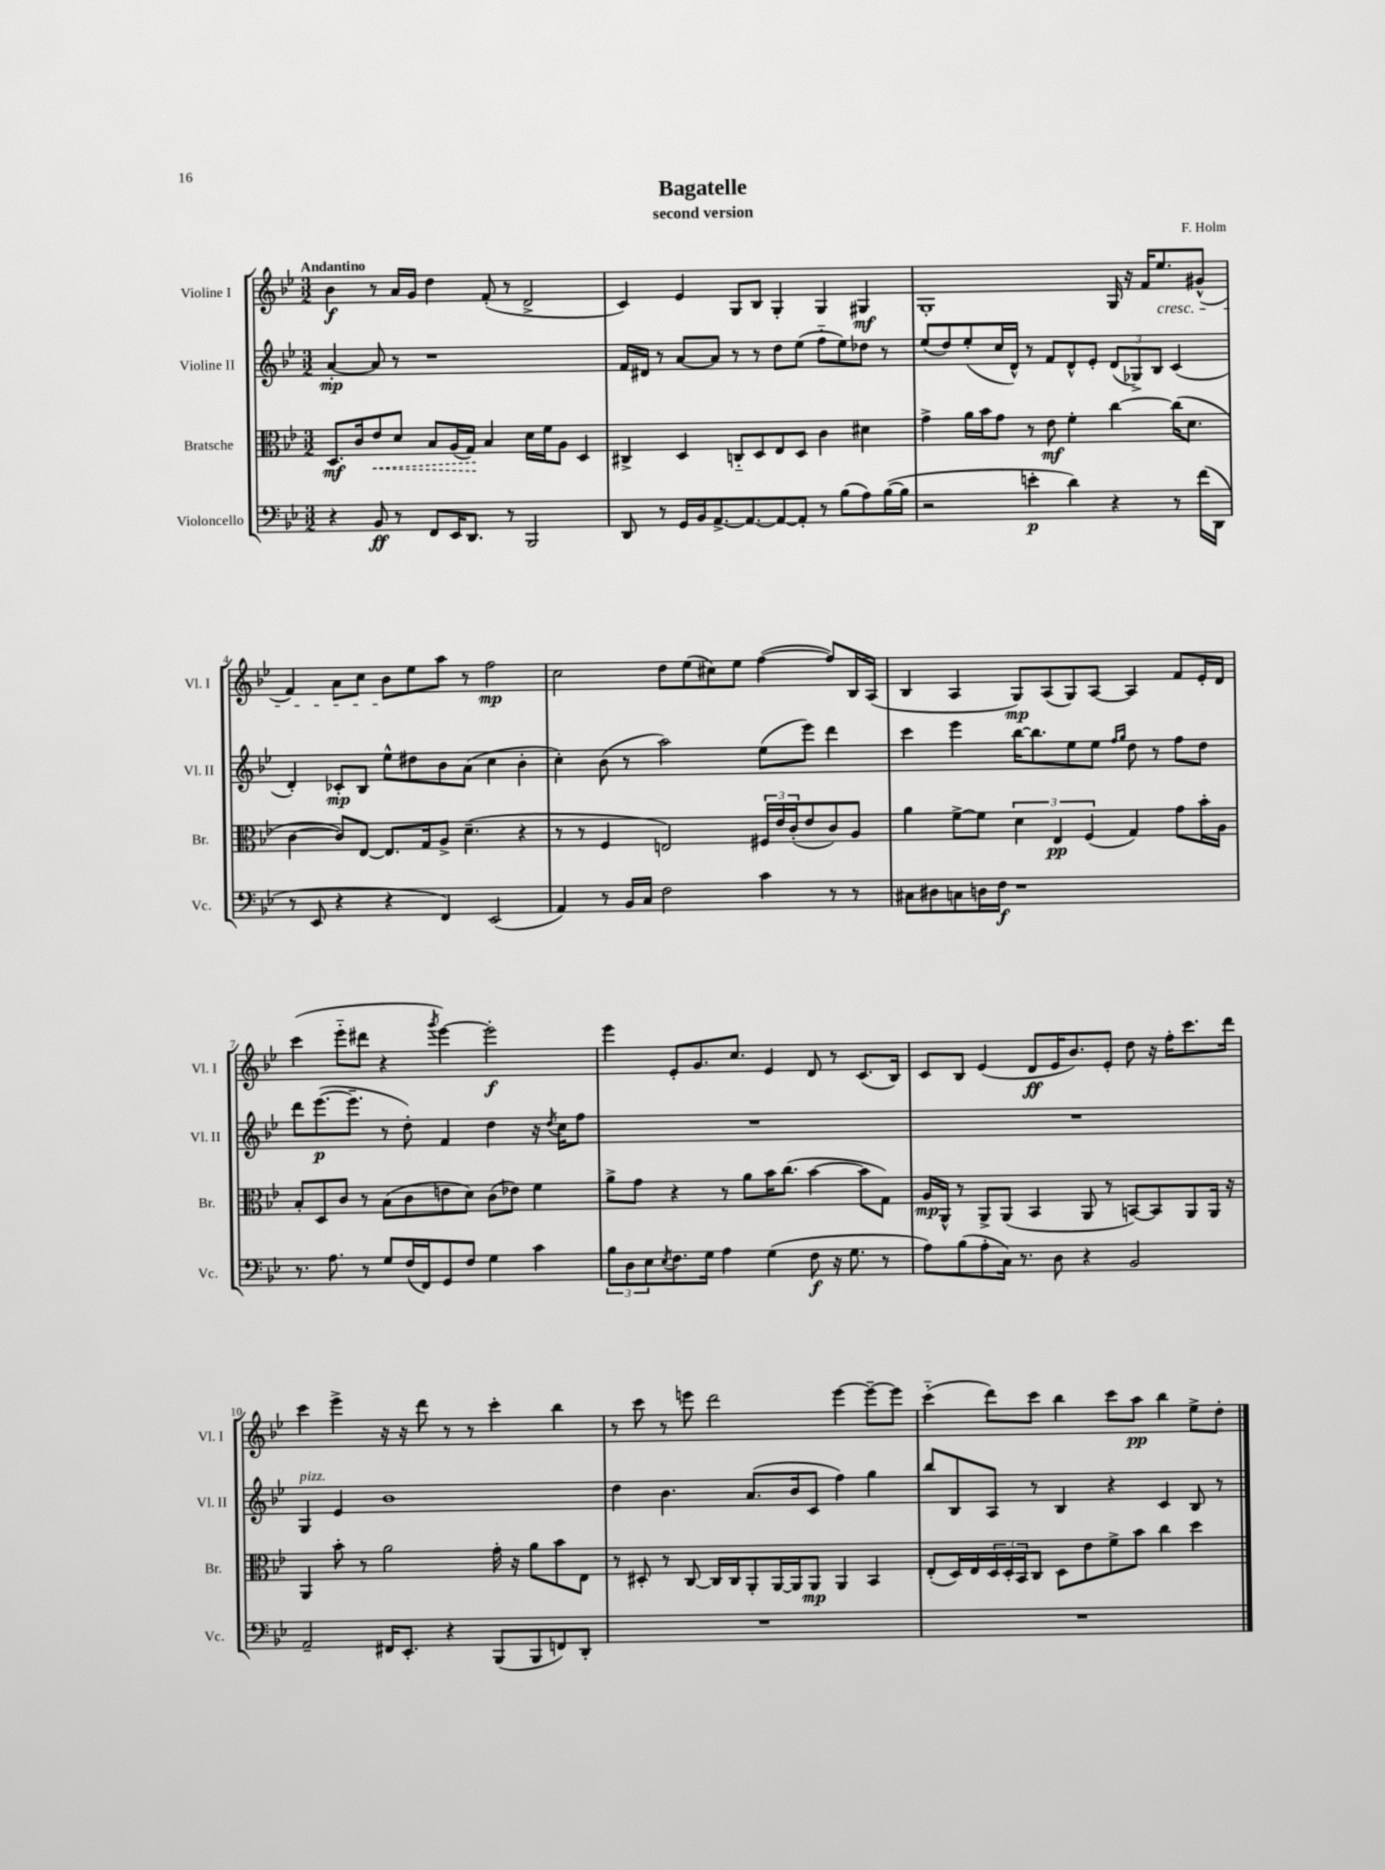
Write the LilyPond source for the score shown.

\header { title = "Bagatelle" composer = "F. Holm" subtitle = "second version" }
<<
\new StaffGroup <<
\new Staff = "s0" \with { instrumentName = "Violine I" shortInstrumentName = "Vl. I" } {
    \clef treble \key bes \major \numericTimeSignature \time 3/2 \tempo "Andantino"
    bes'4\f r8 a'16 g'16 d''4 f'8-.( r8 d'2-> |
    c'4) ees'4 g8 bes8 g4-. g4 gis4\mf |
    g1-. g16 r16 f'16 ees''8.\cresc gis'8-^( |
    f'4) a'8 c''8 bes'8\! ees''8 a''8 r8 f''2\mp |
    c''2 d''8 ees''8( cis''8) ees''8 f''4~( f''8) bes16 a16( |
    bes4 a4 g8\mp) a8( g8) a8~ a4 f'8 ees'16-. d'16 |
    c'''4( ees'''8-_ dis'''8 r4 \acciaccatura { g'''8 } ees'''4~) ees'''2-.\f |
    ees'''4 ees'8-. g'8. c''8. ees'4 d'8 r8 c'8.( bes16) |
    c'8 bes8 ees'4( d'8\ff ees'16 bes'8.) ees'8-. d''8 r16 f''16-. c'''8. d'''16 |
    c'''4 ees'''4-> r16 r16 d'''8 r8 r8 c'''4-. bes''4 |
    r8 c'''8 r8 e'''8 d'''2 e'''4~ e'''8~-- e'''8 |
    c'''4-_( d'''8) c'''8 bes''4 c'''8 a''8\pp bes''4 ees''8-> d''8-. \bar "|." |
}
\new Staff = "s1" \with { instrumentName = "Violine II" shortInstrumentName = "Vl. II" } {
    \clef treble \key bes \major \numericTimeSignature \time 3/2
    a'4~-.\mp a'8 r8 r1 |
    f'16 dis'16 r8 a'8~ a'8 r8 r8 d''8 ees''8( f''8-_ ees''8) des''8 r8 |
    ees''8( d''8) ees''8-.( c''16 d'16-^) r8 f'8 d'8-^ ees'8-. \tuplet 3/2 { d'8( ges8->) bes8 } c'4( |
    d'4-.) ces'8-.\mp bes8 ees''8-^ dis''8 bes'8 a'8( c''4 bes'4-. |
    c''4-.) bes'8( r8 a''2) ees''8( ees'''8) d'''4 |
    c'''4 ees'''4 bes''16~ bes''8. ees''8 ees''8 \grace { f''16 g''16 } d''8 r8 f''8 d''8 |
    d'''8 ees'''8.~\p( ees'''8.-- r8 d''8-.) f'4 d''4 r16 \acciaccatura { d''8 } c''16 f''8 |
    R1. |
    R1. |
    g4^\markup { \italic "pizz." } ees'4 bes'1 |
    d''4 bes'4. a'8.( bes'16 c'8 f''4) g''4 |
    bes''8 bes8 a8 r8 bes4 r4 c'4 bes8 r8 \bar "|." |
}
\new Staff = "s2" \with { instrumentName = "Bratsche" shortInstrumentName = "Br." } {
    \clef alto \key bes \major \numericTimeSignature \time 3/2
    d8.\mf c'16 \once \override Hairpin.style = #'dashed-line ees'8\< d'8 bes8 a16( g16\!) bes4 d'16 f'16 a8 d4 |
    cis4-> d4 c8-_ d8 ees8 d8 c'4 dis'4 |
    g'4-> a'16 bes'16 g'8 r8 ees'8\mf f'4-. c''4~ c''16( d'8. |
    c'4~ c'8) ees8~ ees8. g16 a8-> d'4.--( r4 |
    r8 r8 f4 e2) \tuplet 3/2 { fis16 ees'16 c'16-.( } ees'8 c'8) a8 |
    a'4 f'8~-> f'8 \tuplet 3/2 { d'4 ees4\pp f4( } g4) g'8 bes'16-. a16 |
    bes8-. d8 c'8 r8 bes8( c'8 e'8 d'8) c'8( ees'8) f'4 |
    a'8-> g'8 r4 r8 a'8 bes'16 c''8.( bes'4~ bes'8 g8) |
    a16\mp a,16-^ r8 a,8-> a,8( bes,4 a,8 r8 b,8~) b,8 a,8 a,16 r16 |
    a,4 bes'8-. r8 a'2 g'16-. r16 a'8 bes'8 ees8 |
    r8 dis8-. r8 c8~ c16 c16 a,8-. a,16~ a,16 a,8\mp a,4 bes,4 |
    ees8-.( d16) ees16 \tuplet 3/2 { d16 d16-. bes,16 } c8 d8 ees'8 f'8-> bes'8 c''4 d''4 \bar "|." |
}
\new Staff = "s3" \with { instrumentName = "Violoncello" shortInstrumentName = "Vc." } {
    \clef bass \key bes \major \numericTimeSignature \time 3/2
    r4 bes,8\ff r8 f,8 ees,16 d,8. r8 bes,,2 |
    d,8 r8 g,16 bes,16 a,8.~-> a,8.~ a,8~ a,8-. r8 bes8( a8) bes16~( bes16 |
    r2 e'4-.\p d'4) r4 r8 f'16( d,16 |
    r8 ees,8 r4 r4 f,4) ees,2( |
    a,4) r8 bes,16 c16 f2 c'4 r8 r8 |
    cis8 dis8 c8 d16 f16\f r1 |
    r8. a8. r8 g8 f16( f,16) g,8 f8 g4 c'4 |
    \tuplet 3/2 { bes8 d8 ees8 } \acciaccatura { ees8 } f8. g16 a4 g4( f8\f r16 g8. r8 |
    a8) bes8( a8-. c16) r8. d8 r4 bes,2 |
    a,2-- fis,16 ees,8.-. r4 bes,,8( bes,,8 f,8) d,8-. |
    R1. |
    R1. \bar "|." |
}
>>
>>
